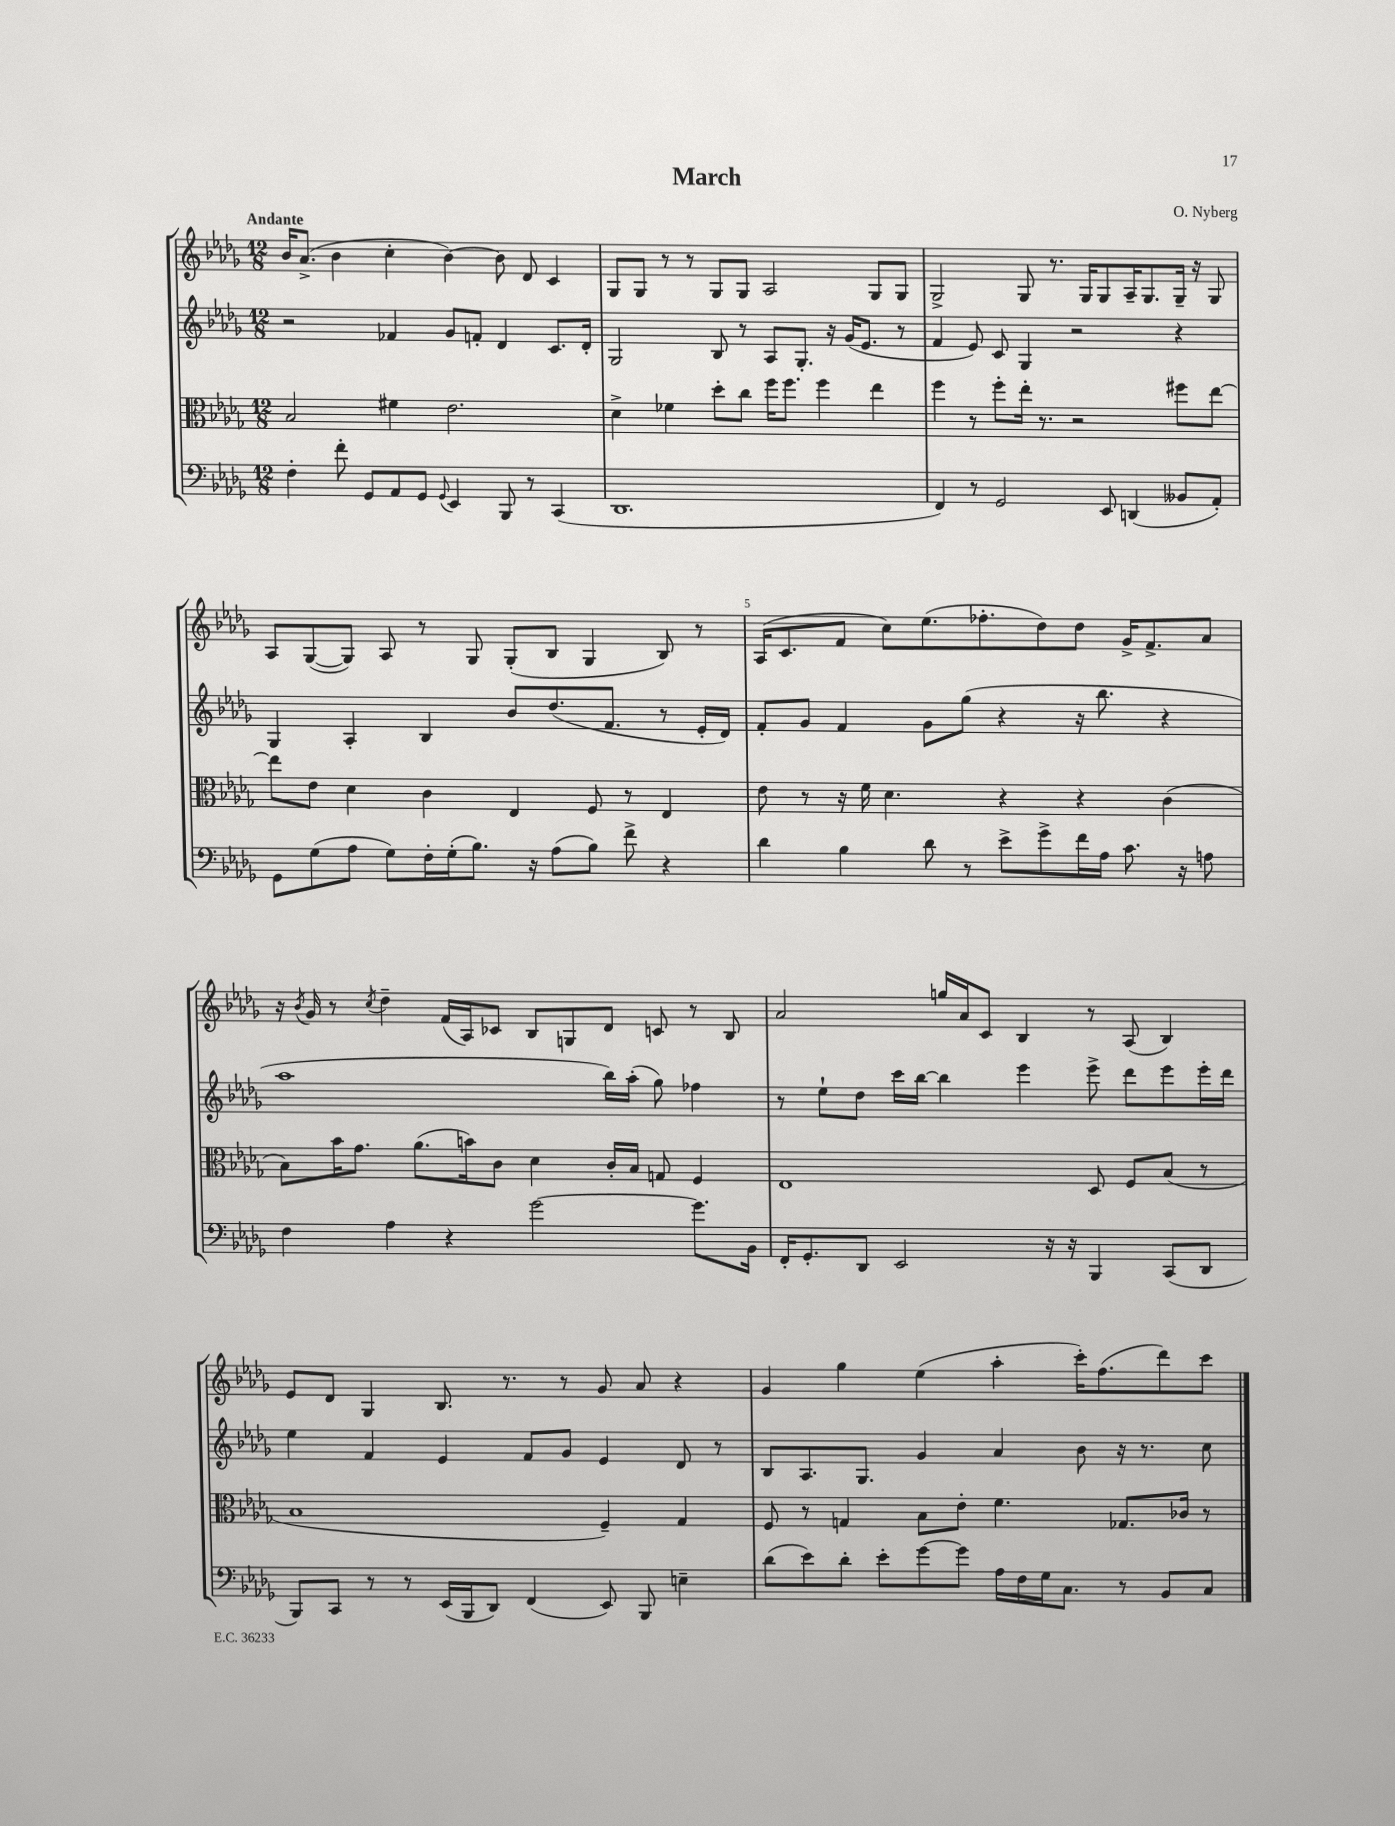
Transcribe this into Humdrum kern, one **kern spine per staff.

**kern	**kern	**kern	**kern
*staff4	*staff3	*staff2	*staff1
*clefF4	*clefC3	*clefG2	*clefG2
*k[b-e-a-d-g-]	*k[b-e-a-d-g-]	*k[b-e-a-d-g-]	*k[b-e-a-d-g-]
*M12/8	*M12/8	*M12/8	*M12/8
4F'	2B-	2r	16b-
.	.	.	(8.a-^
8f'	.	.	4b-
8GG-	.	.	.
8AA-	4f#	4f-	4cc'
8GG-	.	.	.
8qqGG-	.	.	.
4EE-	2.e-	8g-	[4b-)
.	.	8f'	.
8BBB-	.	4d-	8b-]
8r	.	.	8d-
(4CC	.	8.c	4c
.	.	16d-'	.
=	=	=	=
1.DD-	4d-^	2G-	8G-
.	.	.	8G-
.	4f-	.	8r
.	.	.	8r
.	8dd-'	8B-	8G-
.	8cc	8r	8G-
.	16ff	8A-	2A-
.	8.ff	.	.
.	.	8.G-'	.
.	4ff	.	.
.	.	16r	.
.	.	(16g-	.
.	.	8.e-	.
.	4ee-	.	8G-
.	.	8r	8G-
=	=	=	=
4FF)	4ff	4f	2G-^
8r	8r	8e-)	.
2GG-	8ff'	8c	.
.	16ee-'	4G-	8G-
.	8.r	.	.
.	.	.	8.r
.	2r	2r	.
.	.	.	16G-
8EE-	.	.	8G-
(4DD	.	.	16A-~
.	.	.	8.G-
8BB--	8ff#	4r	16G-~
.	.	.	16r
8AA-')	[8ee-	.	8G-
=	=	=	=
8GG-	8ee-]	4G-	8A-
(8G-	8e-	.	([8G-
8A-	4d-	4A-'	8G-])
8G-)	.	.	8A-
16F'	4c	4B-	8r
(16G-'	.	.	.
8.B-)	.	.	8G-
.	4E-	8b-	(8G-'
16r	.	.	.
(8A-	.	(8.dd-	8B-
8B-)	8F	.	4G-
.	.	8.f	.
8f^	8r	.	.
4r	4E-	8r	8B-)
.	.	16e-'	8r
.	.	16d-)	.
=	=	=	=
4d-	8e-	8f'	(16A-
.	.	.	8.c
.	8r	8g-	.
4B-	16r	4f	8f
.	16f	.	.
.	4.d-	.	8cc)
8d-	.	8g-	(8.ee-
8r	.	(8gg-	.
.	.	.	8.ff-'
8e-^	4r	4r	.
8g-^	.	.	8dd-)
16f	4r	16r	8dd-
16A-	.	8.bb-	.
8.c	.	.	16g-^
.	.	.	8.f^
.	(4c	4r	.
16r	.	.	.
8A	.	.	8a-
=	=	=	=
4F	8B-)	1aa-	16r
.	.	.	8qb-
.	.	.	16g-
.	16b-	.	8r
.	8.g-	.	.
.	.	.	8qcc
4A-	.	.	4dd-~
.	(8.a-	.	.
4r	.	.	(16f
.	16b)	.	16A-)
.	8c	.	8c-
[2g-	4d-	.	8B-
.	.	.	8G
.	16c'	16bb-)	8d-
.	16B-	(16aa-'	.
.	8G	8gg-)	8c
8.g-]	4F	4ff-	8r
.	.	.	8B-
16BB-	.	.	.
=	=	=	=
16FF'	1E-	8r	2a-
8.GG-'	.	.	.
.	.	8ee-`	.
8DD-	.	8dd-	.
2EE-	.	16ccc	.
.	.	[16bb-	.
.	.	4bb-]	16gg
.	.	.	16a-
.	.	.	8c
.	.	4eee-	4B-
16r	.	.	.
16r	.	.	.
4BBB-	8D-	8eee-^	8r
.	8F	8ddd-	(8A-
(8CC	(8B-	8eee-	4B-)
8DD-	8r	16eee-'	.
.	.	16ddd-	.
=	=	=	=
8BBB-)	1B-	4ee-	8e-
8CC	.	.	8d-
8r	.	4f	4G-
8r	.	.	.
(16EE-	.	4e-	8.B-
16BBB-	.	.	.
8DD-)	.	.	.
.	.	.	8.r
(4FF	.	8f	.
.	.	8g-	8r
8EE-)	4F~)	4e-	8g-
8BBB-	.	.	8a-
4E~	4G-	8d-	4r
.	.	8r	.
=	=	=	=
(8d-	8F	8B-	4g-
8e-)	8r	8.A-	.
8d-'	4G	.	4gg-
.	.	8.G-	.
8e-'	.	.	.
[8g-	8B-	4g-	(4ee-
8g-]	8e-'	.	.
16A-	4.f	4a-	4aa-'
16F	.	.	.
16G-	.	.	.
8.C	.	.	.
.	.	8b-	16ccc')
.	.	.	(8.ff
8r	8.G-	16r	.
.	.	8.r	.
8BB-	.	.	8ddd-)
.	16c-	.	.
8C	8r	8cc	8ccc
==	==	==	==
*-	*-	*-	*-
